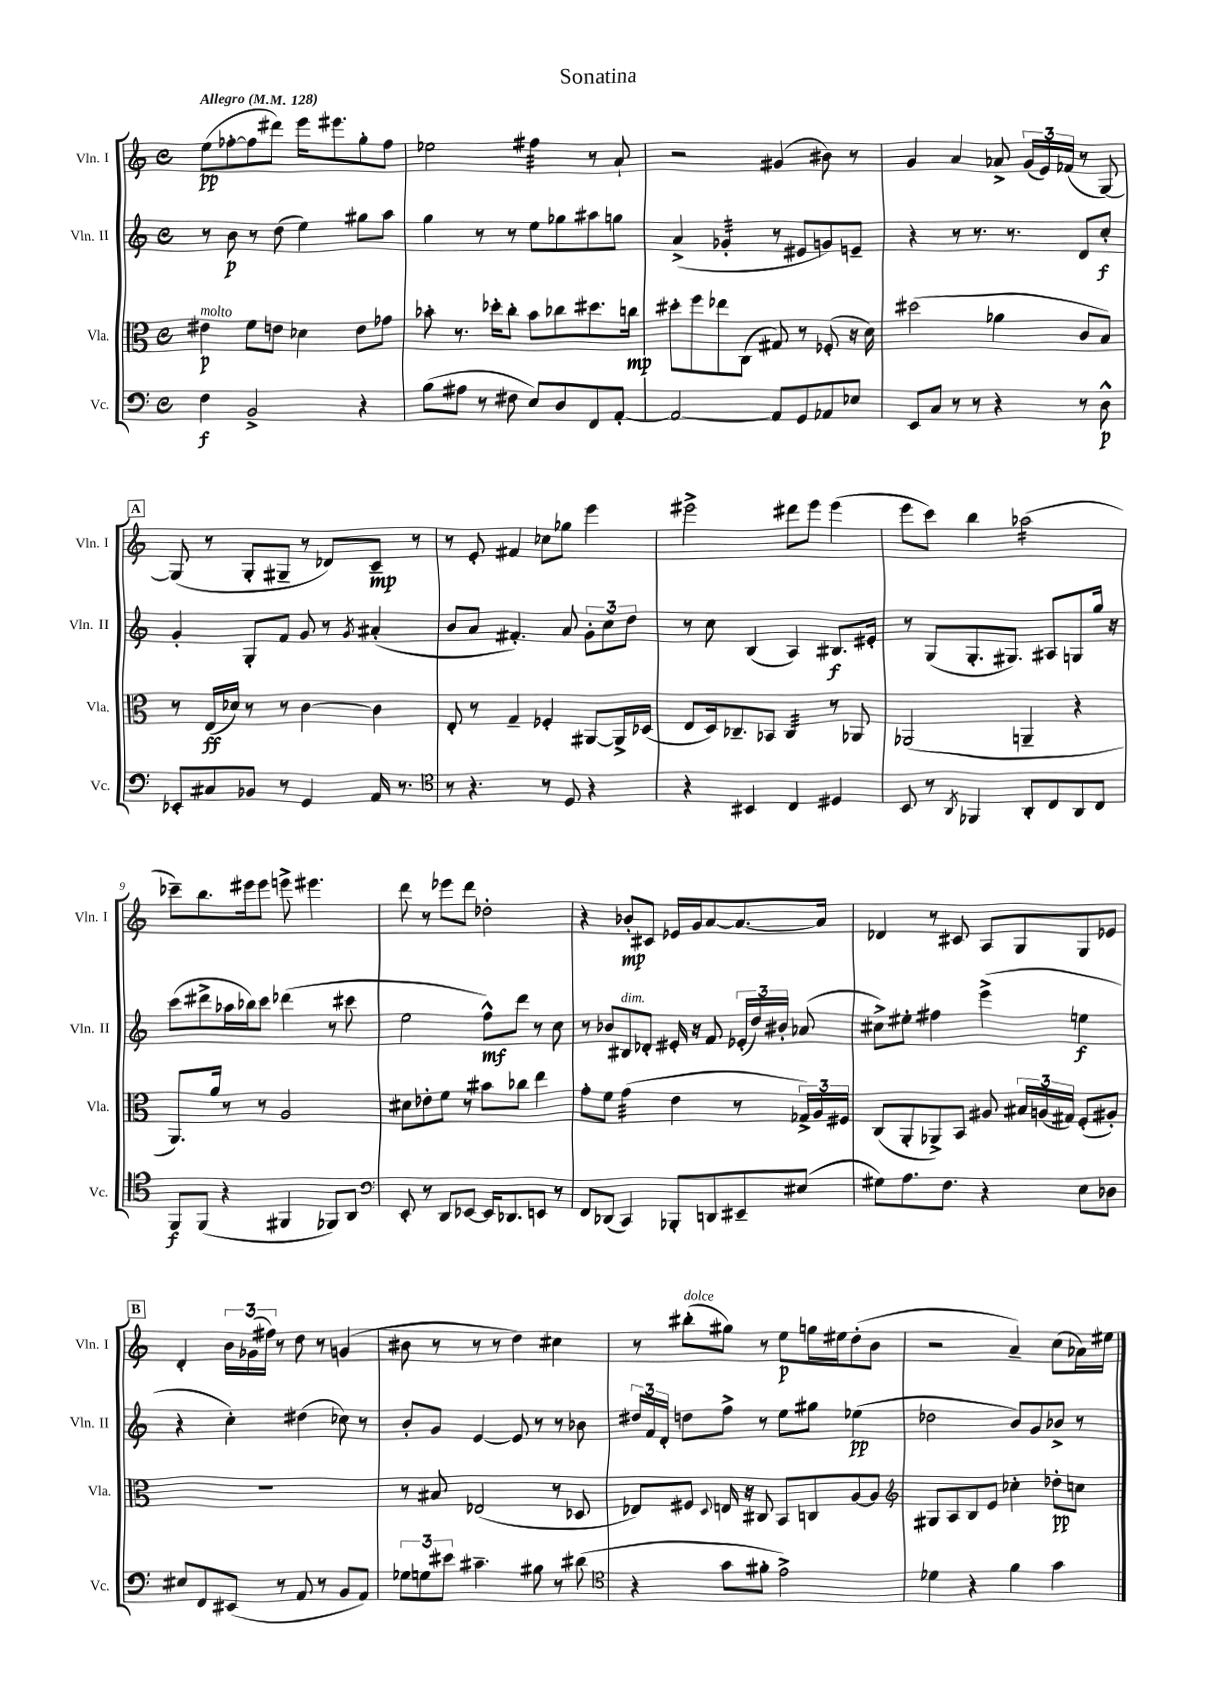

**kern	**kern	**kern	**kern
*staff4	*staff3	*staff2	*staff1
*clefF4	*clefC3	*clefG2	*clefG2
*k[]	*k[]	*k[]	*k[]
*M4/4	*M4/4	*M4/4	*M4/4
*met(c)	*met(c)	*met(c)	*met(c)
*MM128	*MM128	*MM128	*MM128
4F\	4e#\	8r	(8ee\L
.	.	8b\	[8ff-'\
2BB^/	8f\L	8r	8ff-\]
.	8e\J	(8dd\	8ddd#\J)
.	4d-\	4ee\)	16eee\LK
.	.	.	8.eee#\
4r	8e\L	8gg#\L	8gg'\
.	8g-\J	8aa\J	8ff-\J
=	=	=	=
(8B\L	8b-'\	4gg\	2ee-\
8A#\J	8.r	.	.
8r	.	8r	.
.	16dd-'\LK	.	.
8F#\	8cc'\J	8r	.
8E/L)	8b-\L	8ee\L	4ff#\
8D/	8cc-\	8gg-\	.
8FF/	8.dd#\	8aa#\	8r
[8AA'/J	.	8gg\J	8a`/
.	16cc\Jk	.	.
=	=	=	=
2AA/_	8dd#'\L	(4a^/	2r
.	8ff\	.	.
.	8ee-\	4g-'/	.
.	(8C\J	.	.
8AA/]L	8G#/)	8r	(4g#/
8GG/	8r	8e#/L	.
8AA-/	(8F-'/	8g/)	8b#\)
8E-/J	16r	8e~/J	8r
.	16d\)	.	.
=	=	=	=
8EE/L	(2dd#\	4r	4g/
8C/J	.	.	.
8r	.	8r	4a/
8r	.	8.r	.
4r	4a-\	.	8a-^/
.	.	8.r	.
.	.	.	(24g/LL
.	.	.	24e/)
.	.	.	(24f-/JJ
8r	8c/L	8d/L	8r
8D^^\	8B/J)	8cc'/J	[8G/)
=	=	=	=
8EE-'/L	8r	4g'/	(8G/]
8C#/	(16E/LL	.	8r
.	16d-/JJ)	.	.
8BB-/J	8r	8G'/L	8G'/L
8r	8r	8f/J	8G#~/J
4GG/	[4c\	8g/	8r
.	.	8r	8d-/L)
.	.	8qg/	.
16AA/	4c\]	(4a#'/	8c~/J
8.r	.	.	.
.	.	.	8r
=	=	=	=
*clefC4	*	*	*
8r	8E'/	8b/L	8r
4.r	8r	8a/J	8e'/
.	4G~/	4.f#'/)	4f#/
8r	4F-'/	.	8cc-\L
8D/	.	8a/	8gg-\J
4r	[8AA#/L	12g'\L	4eee\
.	.	12cc\	.
.	16AA#^/]L	.	.
.	.	12dd\J	.
.	(16D-/JJ	.	.
=	=	=	=
4r	8E/L	8r	2eee#^\
.	16D/k)	8cc\	.
.	8.C-~/	.	.
4BB#/	.	(4B/	.
.	8BB-/J	.	.
4C/	4C-/	4A/)	8ddd#\L
.	.	.	8eee#\J
4D#/	8r	8.B#/L	(4eee#\
.	8AA-/	.	.
.	.	16e#'/Jk	.
=	=	=	=
8BB/	(2AA-/	8r	8eee\L
8r	.	(8G/L	8ccc\J)
8qAA/	.	.	.
4FF-/	.	8.G'/	4bb\
.	.	8.G#/J)	.
8AA'/L	4AA~/	.	(2aa-\
8C/	.	8A#/L	.
8AA/	4r	8G/	.
8C/J	.	16gg/Jk	.
.	.	16r	.
=	=	=	=
8FF/L	8.AA/L)	(8ccc\L	8ccc-~\L)
(8FF/J	.	8ddd#^\	8.bb\
.	16a/Jk	.	.
4r	8r	16aa-\L	.
.	.	16bb-\J)	16eee#\k
.	8r	8ccc\J	8eee#\J
4FF#/	2A/	(4ddd-\	8eee^\
.	.	.	4.eee#\
8FF-/L)	.	8r	.
8AA/J	.	8ccc#\	.
=	=	=	=
*clefF4	*	*	*
8EE'/	8d#\L	2ee\	8ddd\
8r	8e-'\	.	8r
8DD/L	8f\J	.	8eee-\L
[8EE-/J	8r	.	8ddd\J
16EE-/]LK	8b#\L	8ff^^\L)	2dd-'\
8.DD-/	.	.	.
.	8cc-\J	8ddd\J	.
8EE/J	4ee\	8r	.
8r	.	8cc\	.
=	=	=	=
8FF/L	8g'\L	8r	4r
(8DD-/J	8f\J	8b-/L	.
4CC/)	(4g\	8B#/	8b-'/L
.	.	8d-'/J	8c#/J
8BBB-'/L	4e\	16e#'/	16e-/LL
.	.	16r	16g/J
8DD/	.	8f/	[8a/
8EE#~/	8r	(24e-'/LL	8.a/_
.	.	24dd/)	.
.	.	24b#'/JJ	.
(8E#/J	24G-^/LL)	(8a-/	.
.	24A/	.	.
.	.	.	16a/]Jk
.	24F#/JJ	.	.
=	=	=	=
8G#\L)	(8C/L	8cc#^\L)	4d-/
8.A\	8AA'/	8ee#'\J	.
.	8AA-^/)	4ff#\	8r
8.F\J	.	.	.
.	8BB/J	.	8c#/
4r	8A#/	(4eee^\	8A/L
.	24B#/LL	.	8G/
.	(24A/	.	.
.	24G#/JJ)	.	.
8E\L	(8F'/L	4ee\	8G/
8D-\J	8A#'/J)	.	8e-/J
=	=	=	=
8E#/L	1r	4r	4d'/
8FF/	.	.	.
(8EE#/J	.	4cc'\)	24b\LL
.	.	.	(24g-\
.	.	.	24ff#\JJ)
8r	.	.	8r
8AA/	.	(4dd#\	8dd\
8r	.	.	8r
8BB/L	.	8cc-\)	(4g/
8AA/J)	.	8r	.
=	=	=	=
12G-\L	8r	8b'/L	8b#\
12G\	.	.	.
.	8B#/	8g/J	8r
12e#\J	.	.	.
4.c#~\	(2E-/	[4e/	8r
.	.	.	8r
.	.	8e/]	4dd\)
8B#\	.	8r	.
8r	8r	8r	4cc#\
(8d#\	8D-/	8b-\	.
=	=	=	=
*clefC4	*	*	*
4r	8E-/L)	24dd#/LL	8r
.	.	24f/	.
.	.	24d'/JJ	.
.	8F#/J	8dd\L	(8bb#'\L
.	8qqD/	.	.
8g\L	16E/	8ff^\J	8gg#\J)
.	16r	.	.
8f#'\J	8C#/	8r	8r
2e^\)	8BB/L	8ee\L	8ee\L
.	8C/	8gg#\J	16gg\L
.	.	.	16ee#\J
.	[8A/	(4ee-\	(8dd'\
.	8A/]J	.	8b\J
=	=	=	=
*	*clefG2	*	*
4d-\	8G#/L	2dd-\	2r
.	8A/	.	.
4r	8B/	.	.
.	8e/J	.	.
4f\	4cc-'\	8b/L)	4a~/)
.	.	8g/	.
4g\	8dd-'\L	8b-^/J	(8cc\L
.	8cc\J	8r	16a-\L)
.	.	.	16ee#\JJ
==	==	==	==
*-	*-	*-	*-
